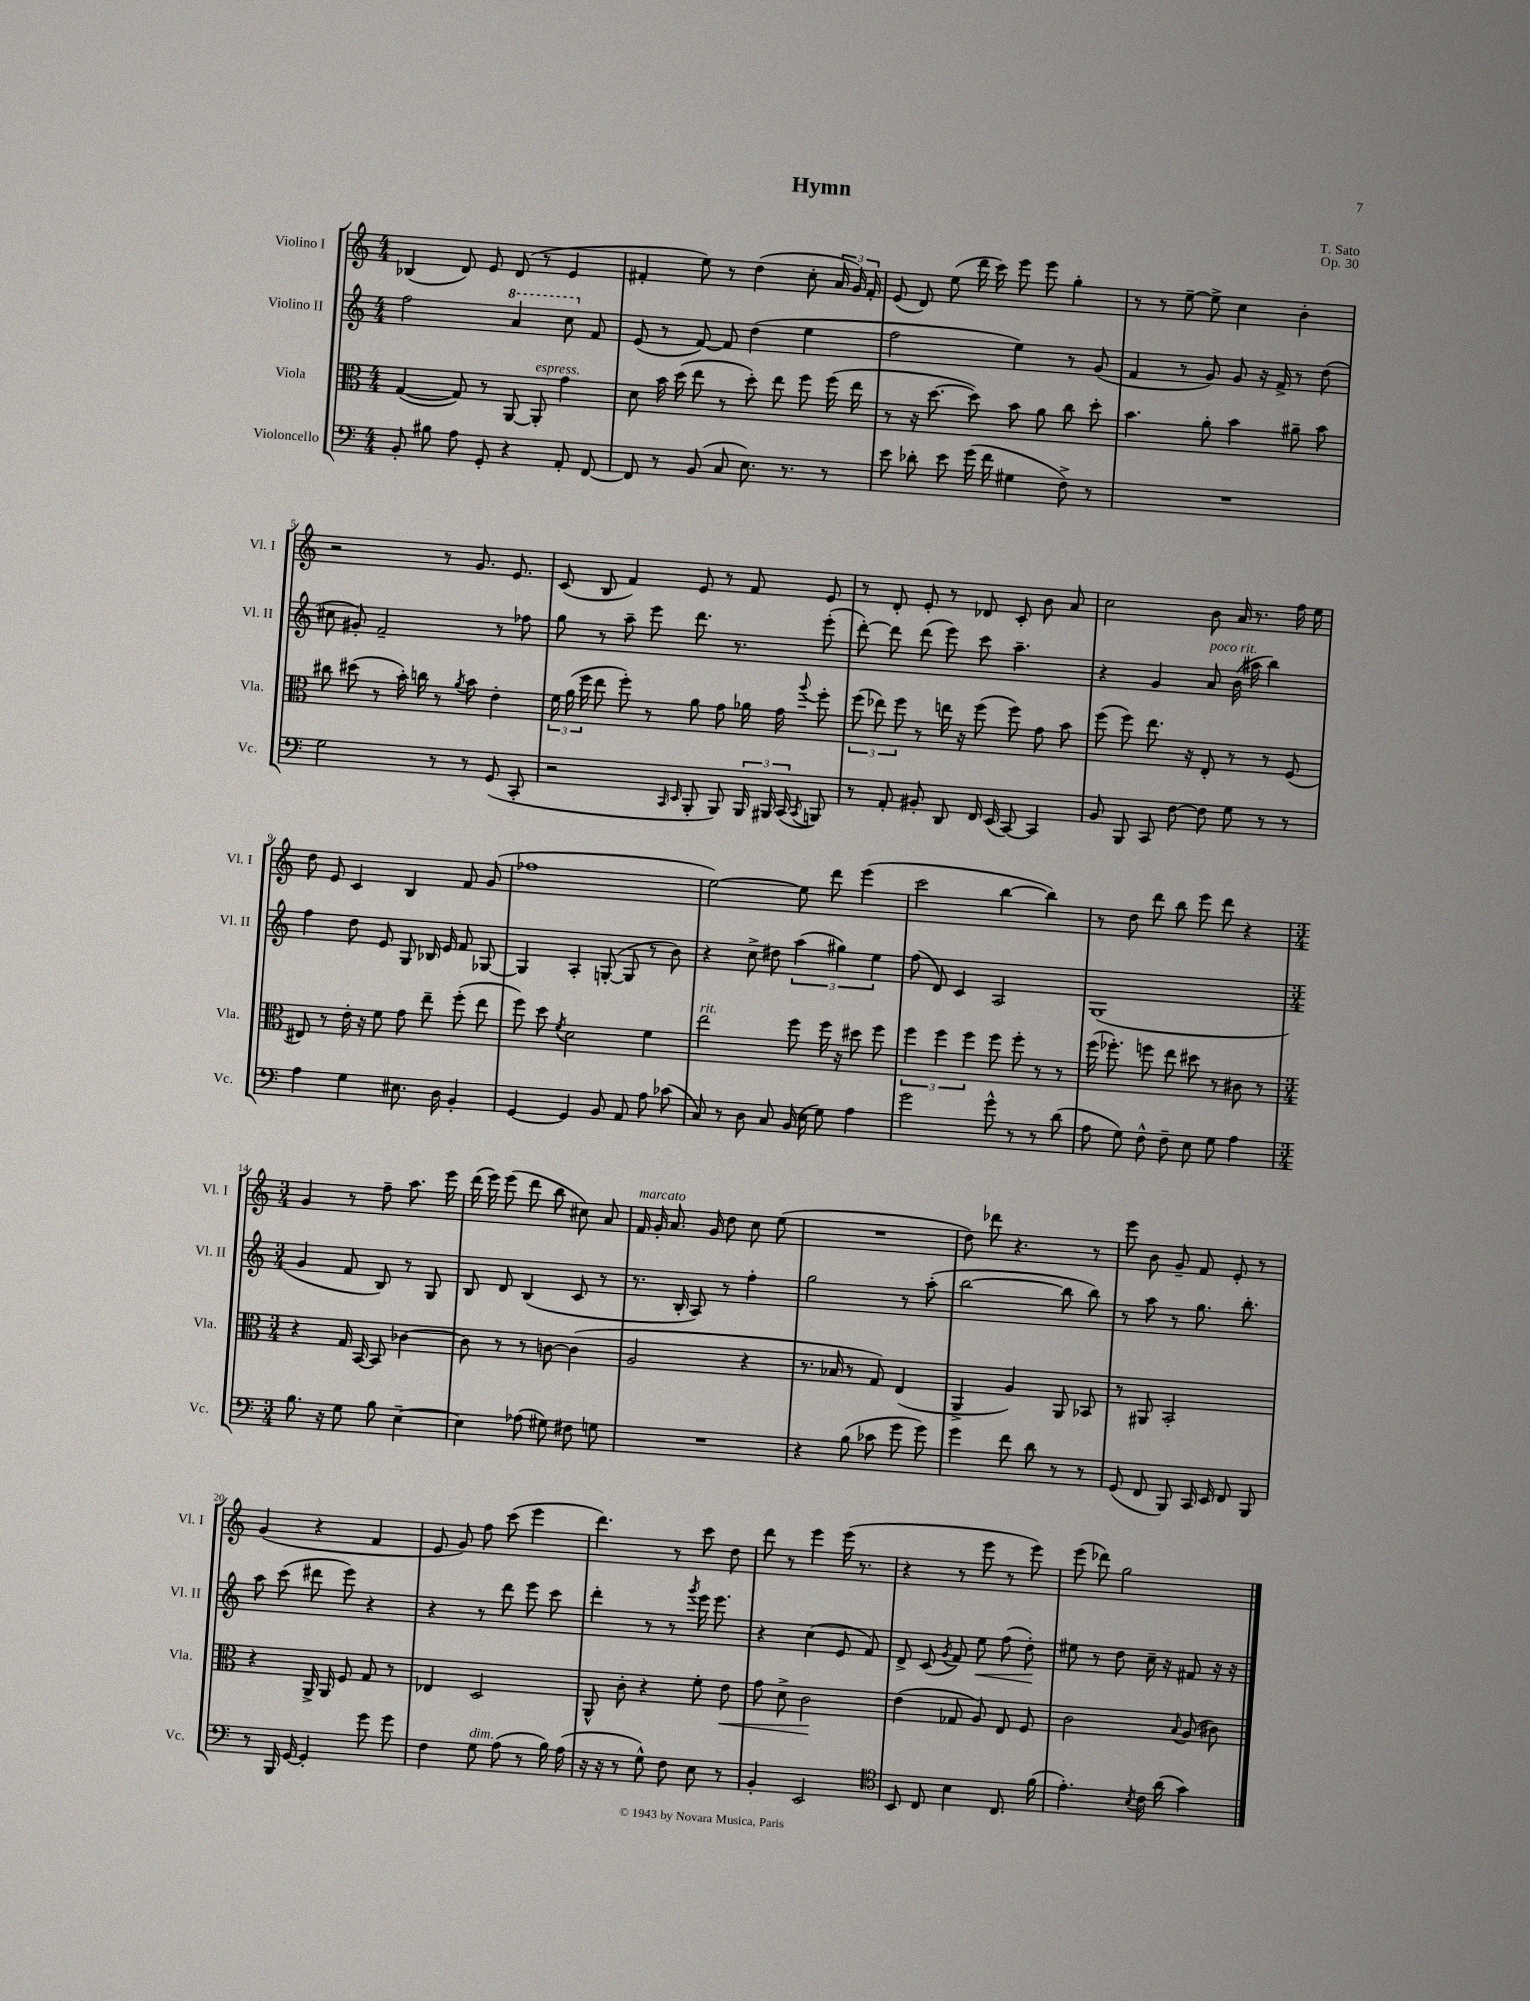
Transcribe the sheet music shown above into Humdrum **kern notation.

**kern	**kern	**kern	**kern
*staff4	*staff3	*staff2	*staff1
*clefF4	*clefC3	*clefG2	*clefG2
*k[]	*k[]	*k[]	*k[]
*M4/4	*M4/4	*M4/4	*M4/4
8BB'	([4G	2ff	(4B-
8B#	.	.	.
8A	8G])	.	8d)
8GG'	8r	.	8e
4r	[8AA	4aa	(8d
.	8AA']	.	8r
8AA'	4g	8ccc	4e
[8FF	.	8f	.
=	=	=	=
8FF]	8d	(8e	4f#'
8r	16b	8r	.
.	(16dd	.	.
(8BB	8ee	[8f)	8ee)
8C	8r	8f]	8r
8.E)	8dd')	(4dd	(4dd
.	8ee	.	.
8.r	.	.	.
.	8ff	4ee	8cc'
8r	(16ff	.	24a
.	.	.	24g)
.	16ee	.	.
.	.	.	24f#'
=	=	=	=
8e	8r	2ff	(8e
8d-'	16r	.	8d)
.	[8.dd	.	.
8e	.	.	(8ee
(16g	8dd])	.	16ddd
16f	.	.	16ccc)
4G#	8b	4ee)	8eee
.	8a	.	8eee
8F^)	8cc	8r	4gg'
8r	8dd'	(8g	.
=	=	=	=
1r	4.b	4f	8r
.	.	.	8r
.	.	8r	[8ee~
.	8a'	8g)	8ee^]
.	4b	8g	4cc
.	.	16r	.
.	.	16f^	.
.	8a#~	8r	4b'
.	8b	(8dd	.
=	=	=	=
2G	8cc#	8cc#	2r
.	(8dd#	8g#')	.
.	8r	2f~	.
.	16b')	.	.
.	16cc	.	.
8r	8r	.	8r
.	8qa	.	.
8r	8b	.	8.g
(8GG	4e'	8r	.
.	.	.	8.e
8CC'	.	8ff-	.
=	=	=	=
2r	24f	8gg	(8c
.	(24a	.	.
.	24ff	.	.
.	8ee	8r	8B
.	8ff')	8aa~	4f)
.	8r	8eee	.
16qqCC	.	.	.
16qqEE	.	.	.
8BBB'	8a	8.ddd	8e
8BBB)	8g	.	8r
.	.	8.r	.
24BBB	16a-	.	8f
24BBB#	.	.	.
.	16g	.	.
(24CC	.	.	.
8qCC	8qqaa	.	.
8BBB)	8ff'	(8eee'	8e
=	=	=	=
8r	(12ff	[8ddd')	8r
.	12ee-)	.	.
8AA'	.	8ddd]	8d'
.	12ff	.	.
8BB#'	8r	(8ddd	8e'
8DD	16ee	8eee)	8r
.	16r	.	.
16FF	(8ff	8ccc	8d-
(16EE	.	.	.
[8CC)	8ff)	4.aa~	8c'
4CC]	8g	.	8b
.	8b	.	8a
=	=	=	=
8BB	(8ff	4r	2cc
8BBB	8ff)	.	.
8CC	8.ee	4g	.
[8F	.	.	.
.	16r	.	.
8F]	8E'	8a	8b
8G	8r	(16b	16a
.	.	16aa#	8.r
8r	8r	4bb)	.
8r	(8F	.	16ff
.	.	.	16ee
=	=	=	=
4A	8E#)	4ff	8dd
.	8r	.	8e
4G	16e'	8dd	4c
.	16r	.	.
.	8f	8e	.
8.E#	8g	8G	4B
.	8ee~	16B-	.
16D	.	16e	.
4BB'	(8ff'	8f	8f
.	8ee	[8G-	(8g
=	=	=	=
[4GG	8ff)	4G-]	1ff-
.	8dd	.	.
.	8qf	.	.
4GG]	2d	4A'	.
8BB	.	([8G'	.
8AA	.	8G]	.
8A	4f	8r	.
(8c-	.	8b)	.
=	=	=	=
8C)	2ee	4r	[2ee)
8r	.	.	.
8D	.	8cc^	.
8C	.	8dd#	.
(16BB	8ff	(6aa	8ee]
16E	.	.	.
8G)	16ff	.	8ddd
.	.	6gg#)	.
.	16r	.	.
4A	8dd#	.	(4eee
.	.	6ee	.
.	8ff	.	.
=	=	=	=
2g	6ff	(8ff	2ccc
.	.	8d)	.
.	6ff	.	.
.	.	4c	.
.	6ff	.	.
8g^^	8ff	2A	[4bb
8r	8ff'	.	.
8r	8r	.	4bb])
(8d	8r	.	.
=	=	=	=
8A	(16ff	(1G	8r
.	8.ff-')	.	.
8G)	.	.	8dd
8F^^	8ff	.	8ddd
8F~	8ee	.	8bb
8E	8dd#	.	8eee
8G	8r	.	8ddd
4A	8c#	.	4r
.	8r	.	.
=	=	=	=
*M3/4	*M3/4	*M3/4	*M3/4
8.B	4r	4g	4g
16r	.	.	.
8G	16G	8f	8r
.	[16BB	.	.
8B	8BB]	8B)	8ff~
[4E~	[4c-	8r	8.aa
.	.	8G	.
.	.	.	16eee
=	=	=	=
4E]	8c-]	8B	(16ddd
.	.	.	16eee)
.	8r	8d	(8eee
(8A-	8r	(4B	8ddd
8G#)	[8c	.	8bb
8F#	(4c]	8c	8cc#)
8G	.	8r	8a
=	=	=	=
2.r	2A	8.r	16f
.	.	.	16g'
.	.	.	8.a
.	.	16B'	.
.	.	8A)	.
.	.	.	16g
.	.	8r	8dd
.	4r	4ff'	8cc
.	.	.	(8ee
=	=	=	=
4r	8.r	2gg	2.r
.	16B-	.	.
(8B	8r	.	.
8c-	8G)	.	.
8g	(4E	8r	.
8g)	.	(8aa'	.
=	=	=	=
4g	4AA^	[2bb	8dd)
.	.	.	8ddd-
8f	4A)	.	4.r
8d	.	.	.
8r	8AA	8bb]	.
8r	8BB-	8bb)	8r
=	=	=	=
(8GG	8r	8r	8eee
8FF	8AA#	8aa	8b
8BBB)	2BB'	8r	8g~
16CC	.	8.gg	8f
16EE	.	.	.
8FF	.	.	8e'
.	.	8.bb'	.
8BBB	.	.	8r
=	=	=	=
8r	4r	8aa	(4g
16BBB	.	(8ccc	.
[16GG	.	.	.
4GG']	16AA^	8ddd#	4r
.	16AA	.	.
.	8F	8eee)	.
8g	8G	4r	4f
8g	8r	.	.
=	=	=	=
4F	4E-	4r	8e
.	.	.	8g)
8G	2D	8r	8ff
(8A	.	8ddd	(8ccc
8r	.	8eee	4eee
16B)	.	8ccc	.
(16A	.	.	.
=	=	=	=
16r	8AA^^	4ddd'	4.ddd)
16r	.	.	.
8r	8c'	.	.
8G^^)	4r	8r	.
8F	.	8r	8r
.	.	8qggg	.
8E	8f'	16eee	8ccc
.	.	8.eee	.
8r	8e	.	8dd
=	=	=	=
4BB'	8g	4r	8ddd
.	8d^	.	8r
2EE	2c	(4cc	4eee
.	.	8e	(16eee
.	.	.	8.r
.	.	8f)	.
=	=	=	=
*clefC4	*	*	*
8BB	(4e	8d^	4r
8C	.	(8c	.
.	.	8qg	.
4B	8G-	8f)	8r
.	8A)	8ee	8eee
8.C	8E	(8ff	8r
.	8F	8dd')	8eee)
(16f	.	.	.
=	=	=	=
4.e')	2c	8ee#	(8eee
.	.	8r	8ddd-)
.	.	8dd	2gg
8qB	.	.	.
16c	.	16cc~	.
(16a	.	16r	.
.	8qqB	.	.
4g)	(8A	8f#	.
.	8c#)	16r	.
.	.	16r	.
==	==	==	==
*-	*-	*-	*-
